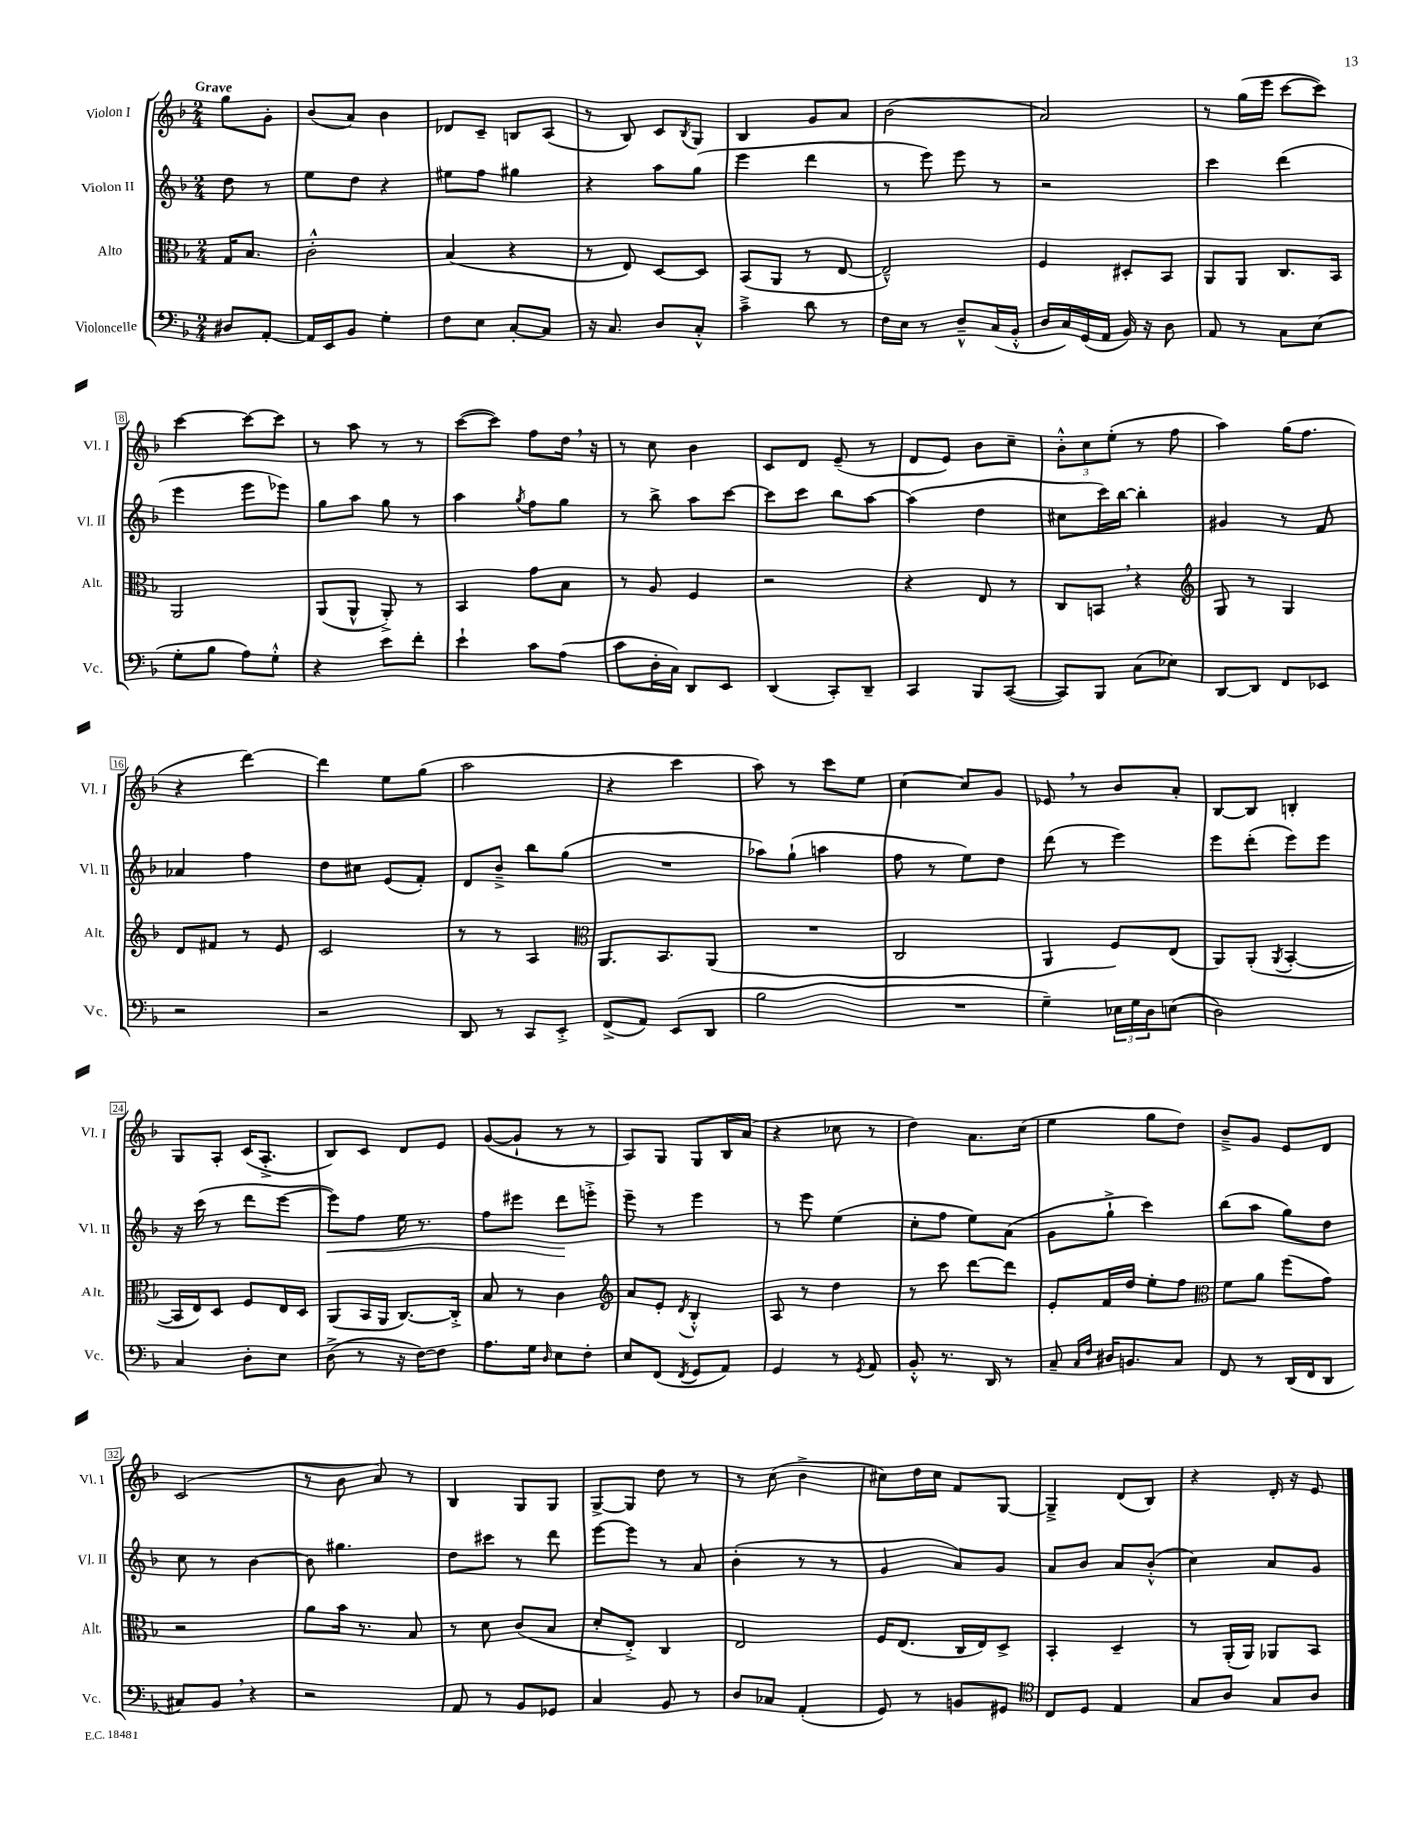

**kern	**kern	**kern	**dynam	**kern
*part4	*part3	*part2	*part2	*part1
*staff4	*staff3	*staff2	*staff2	*staff1
*I"Violoncelle	*I"Alto	*I"Violon II	*	*I"Violon I
*I'Vc.	*I'Alt.	*I'Vl. II	*	*I'Vl. I
*clefF4	*clefC3	*clefG2	*	*clefG2
*k[b-]	*k[b-]	*k[b-]	*	*k[b-]
*M2/4	*M2/4	*M2/4	*	*M2/4
=	=	=	=	=
!	!	!	!	!LO:TX:a:B:t=Grave
8D#X/L	16G/KL	8dd\	.	8gg\L
.	8.B-/J	.	.	.
[8AA'/J	.	8r	.	8g'\J
=1	=1	=1	=1	=1
16AA/LL]	2c'^^\	8ee\L	.	(8b-/L
16EE/J	.	.	.	.
8BB-/J	.	8dd\J	.	8a/J)
4G'\	.	4r	.	4b-\
=2	=2	=2	=2	=2
8F\L	(4B-/	8ee#X\L	.	8d-X/L
8E\J	.	8ff\J	.	8c~/J
[8C'/L	4r	4gg#X\	.	8Bn/L
8C/J]	.	.	.	(8A/J
=3	=3	=3	=3	=3
16r	8r	4r	.	8r
8.C/	.	.	.	.
.	8E/)	.	.	8B-/)
8D/L	[8D/L	8aa\L	.	8c/L
.	.	.	.	8qB-/
8C'^^/J	8D/J]	(8gg\J	.	8G/J
=4	=4	=4	=4	=4
4c~^\	(8BB-/L	4eee\	.	4B-/
.	8AA/J	.	.	.
8d\	8r	4ddd\	.	8g/L
8r	[8E/	.	.	8a/J
=5	=5	=5	=5	=5
16F\LL	2E~^^/])	8r	.	(2b-\
16E\JJ	.	.	.	.
8r	.	8eee\)	.	.
8D~^^/L	.	8eee\	.	.
(16C/L	.	8r	.	.
16BB-'^^/JJ	.	.	.	.
=6	=6	=6	=6	=6
16D/LL	4F/	2r	.	2a/)
16C/)	.	.	.	.
(16GG/	.	.	.	.
16AA/JJ	.	.	.	.
16BB-/)	8D#X'/L	.	.	.
16r	.	.	.	.
8D\	8BB-/J	.	.	.
=7	=7	=7	=7	=7
8AA/	8AA/L	4ccc\	.	8r
8r	8AA/J	.	.	(16gg\LL
.	.	.	.	16eee\JJ
8C\L	8.C/L	(4ddd\	.	[8ccc\L
(8E\J	.	.	.	8ccc\J])
.	16BB-/Jk	.	.	.
!!LO:LB:g=z
=8	=8	=8	=8	=8
8G'\L	2AA/	4eee\	.	[4ccc\
8B-\J	.	.	.	.
8A\L)	.	8eee\L	.	8ccc\L_
8G'^^\J	.	8eee-X\J)	.	8ccc\J]
=9	=9	=9	=9	=9
4r	(8AA/L	8gg\L	.	8r
.	8AA^^/J	8aa\J	.	8aa\
8e\L	8AA'^/)	8gg\	.	8r
8f'\J	8r	8r	.	8r
=10	=10	=10	=10	=10
4e`\	4BB-/	4aa\	.	([8ccc\L
.	.	.	.	8ccc\J])
.	.	8qgg/	.	.
8c\L	8g\L	8ff\L	.	8ff\L
(8A\J	8B-\J	8gg\J	.	16dd,\Jk
.	.	.	.	16r
=11	=11	=11	=11	=11
8c\L	8r	8r	.	8r
16D'\L	8A/	8bb-^\	.	8cc\
16C\JJ)	.	.	.	.
8DD/L	4F/	8aa\L	.	4b-\
8EE/J	.	[8ccc\J	.	.
=12	=12	=12	=12	=12
(4DD/	2r	8ccc\L]	.	8c/L
.	.	8ccc\J	.	8d/J
8CC'/L)	.	8bb-\L	.	(8e~/
8DD~/J	.	[8aa\J	.	8r
=13	=13	=13	=13	=13
4CC/	4r	(4aa\]	.	8d/L
.	.	.	.	8e/J)
8BBB-/L	8E/	4dd\	.	8b-\L
([8CC/J	8r	.	.	8cc~\J
=14	=14	=14	=14	=14
8CC/L])	8C/L	8cc#X\L	.	12b-'^^\L
.	.	.	.	12cc\
8BBB-/J	8BBn,/J	16ccc\L)	.	.
.	.	.	.	(12ee'\J
.	.	[16bb-\JJ	.	.
(8C\L	4r	4bb-'\]	.	8r
8E-X\J)	.	.	.	8ff\
=15	=15	=15	=15	=15
*	*clefG2	*	*	*
[8DD/L	8G/	4g#X/	.	4aa\)
8DD/J]	8r	.	.	.
8FF/L	4G/	8r	.	(16gg\KL
.	.	.	.	8.ff\J
8EE-X/J	.	8f/	.	.
!!LO:LB:g=z
=16	=16	=16	=16	=16
2r	8d/L	4a-X/	.	4r
.	8f#X/J	.	.	.
.	8r	4ff\	.	[4ddd\)
.	8e/	.	.	.
=17	=17	=17	=17	=17
2r	2c/	8dd\L	.	4ddd\]
.	.	8cc#X\J	.	.
.	.	(8e/L	.	8ee\L
.	.	8f'/J)	.	(8gg\J
=18	=18	=18	=18	=18
8DD/	8r	8d/L	.	2aa\
8r	8r	8b-~^/J	.	.
8CC/L	4A/	8bb-\L	.	.
8EE'^/J	.	(8gg\J	.	.
=19	=19	=19	=19	=19
*	*clefC3	*	*	*
(8FF^/L	8.AA/L	2r	.	4r
8AA/J)	.	.	.	.
.	8.BB-/	.	.	.
(8EE/L	.	.	.	4ccc\
8DD/J	(8AA/J	.	.	.
=20	=20	=20	=20	=20
2B-\	2r	8aa-X\L)	.	8aa\)
.	.	(8gg`\J	.	8r
.	.	4aan\	.	8ccc\L
.	.	.	.	8ee\J
=21	=21	=21	=21	=21
2r	2C/	8ff\	.	[4cc\
.	.	8r	.	.
.	.	8ee\L)	.	8cc/L]
.	.	8dd\J	.	8g/J
=22	=22	=22	=22	=22
4G~\)	4AA/	(8ddd\	.	8e-X,/
.	.	8r	.	8r
24E-X\LL	8F/L)	4eee\)	.	8b-/L
24G\	.	.	.	.
24D\J	.	.	.	.
(8En\J	(8E/J	.	.	8a'/J
=23	=23	=23	=23	=23
2D\)	8AA/L)	8eee\L	.	[8B-/L
.	(8AA'/J	(8ddd'\J	.	8B-/J]
.	8qAA/	.	.	.
.	[4BB-'/	8eee\L)	.	4Bn'/
.	.	8eee\J	.	.
!!LO:LB:g=z
=24	=24	=24	=24	=24
4C/	16BB-/LL]	16r	.	8G/L
.	16E/J)	(16ccc\	.	.
.	8D/J	8r	.	8A'/J
8D'\L	8F/L	8ddd\L	.	(16c/KL
.	.	.	.	8.A'^/J
8E\J	16E/L	[8eee\J	.	.
.	16D/JJ	.	.	.
=25	=25	=25	=25	=25
!	!	!	!LO:HP:b	!
(8D^\	(8AA/L	8eee\L])	<	8B-/L)
8r	16BB-/L	8ff\J	.	8c/J
.	16AA/JJ	.	.	.
16r	[8.C/L)	16ee\	.	8d/L
[16F\KL)	.	8.r	.	.
8F\J]	.	.	.	8e/J
.	16C'^/Jk]	.	.	.
=26	=26	=26	=26	=26
8.A\L	8B-/	8ff\L	.	([8g/L
.	8r	8eee#X\J	.	8g`/J]
16G\Jk	.	.	.	.
16qqD/	.	.	.	.
8E\L	4c\	8ddd\L	.	8r
8F'\J	.	8eeen'^\J	[	8r
=27	=27	=27	=27	=27
*	*clefG2	*	*	*
8E/L	8a/L	8eee~\	.	8A/L)
(8FF/J	8e'/J	8r	.	8G/J
8qFF/	8qd/	.	.	.
8GG/L	4B-'^^/	4eee\	.	8G/L
8AA/J)	.	.	.	16B-/L
.	.	.	.	(16a/JJ
=28	=28	=28	=28	=28
4GG/	8A/	8r	.	4r
.	8r	8eee\	.	.
8r	4dd\	(4ee\	.	8cc-X\
8qGG/	.	.	.	.
8AA/	.	.	.	8r
=29	=29	=29	=29	=29
8BB-'^^/	8r	8cc'\L	.	4dd\)
8.r	8ccc\	8ff\J	.	.
.	[8ddd\L	8ee\L)	.	8.a\L
16DD/	.	.	.	.
8r	8ddd\J]	(8a\J	.	.
.	.	.	.	(16cc\Jk
=30	=30	=30	=30	=30
8C~/	8e'/L	8g\L	.	4ee\
16qqC/LL	.	.	.	.
16qqF/JJ	.	.	.	.
16D#X/KL	16f/L	8gg`^\J	.	.
8.BBn/	16dd/JJ	.	.	.
.	8ee'\L	4ccc\)	.	8gg\L
8C/J	8ff\J	.	.	8dd\J)
=31	=31	=31	=31	=31
*	*clefC3	*	*	*
8FF/	8f\L	(8bb-\L	.	8b-~^/L
8r	8a\J	8aa\J	.	8g/J
(16DD/LL	(8ff\L	8gg\L)	.	8e/L
16FF/J	.	.	.	.
8DD/J	8g\J)	8dd\J	.	8d/J
!!LO:LB:g=z
=32	=32	=32	=32	=32
8C#X/L)	2r	8cc\	.	(2c/
8BB-,/J	.	8r	.	.
4r	.	[4b-\	.	.
=33	=33	=33	=33	=33
2r	8a\L	8b-\]	.	8r
.	16b-\Jk	4.gg#X\	.	8b-\
.	8.r	.	.	.
.	.	.	.	8a/)
.	8B-/	.	.	8r
=34	=34	=34	=34	=34
8AA/	8r	8dd\L	.	4B-/
8r	8d\	8ccc#X\J	.	.
8BB-/L	(8c/L	8r	.	8G/L
8GG-X/J	8B-/J	8ddd\	.	8G/J
=35	=35	=35	=35	=35
4C/	8d'/L	[8eee\L	.	[8G^/L
.	8E'^/J)	8eee\J]	.	8G/J]
8BB-/	4C/	8r	.	8dd\
8r	.	8a/	.	8r
=36	=36	=36	=36	=36
8D/L	2E/	(4b-'\	.	8r
8C-X/J	.	.	.	(8cc\
(4AA'/	.	8r	.	4b-^\
.	.	8r	.	.
=37	=37	=37	=37	=37
8GG/)	16F/KL	4g/	.	8cc#X\L)
.	(8.E/J	.	.	.
8r	.	.	.	16dd\L
.	.	.	.	16cc#\JJ
8BBn/L	16C/LL	8a/L)	.	8f/L
.	16E/J)	.	.	.
8GG#X/J	8D^/J	8g/J	.	[8G/J
=38	=38	=38	=38	=38
*clefC4	*	*	*	*
8C/L	4BB-'/	8a/L	.	4G~^/]
8D/J	.	8b-/J	.	.
4E/	4D~/	8a/L	.	(8d/L
.	.	(8b-'^^/J	.	8B-/J)
=39	=39	=39	=39	=39
8G/L	8r	4cc\)	.	4r
8A/J	(16AA'/LL	.	.	.
.	16AA/JJ)	.	.	.
8G/L	8AA-X/L	8a/L	.	16d'/
.	.	.	.	16r
8A/J	8BB-/J	8g/J	.	8e/
==	==	==	==	==
*-	*-	*-	*-	*-
